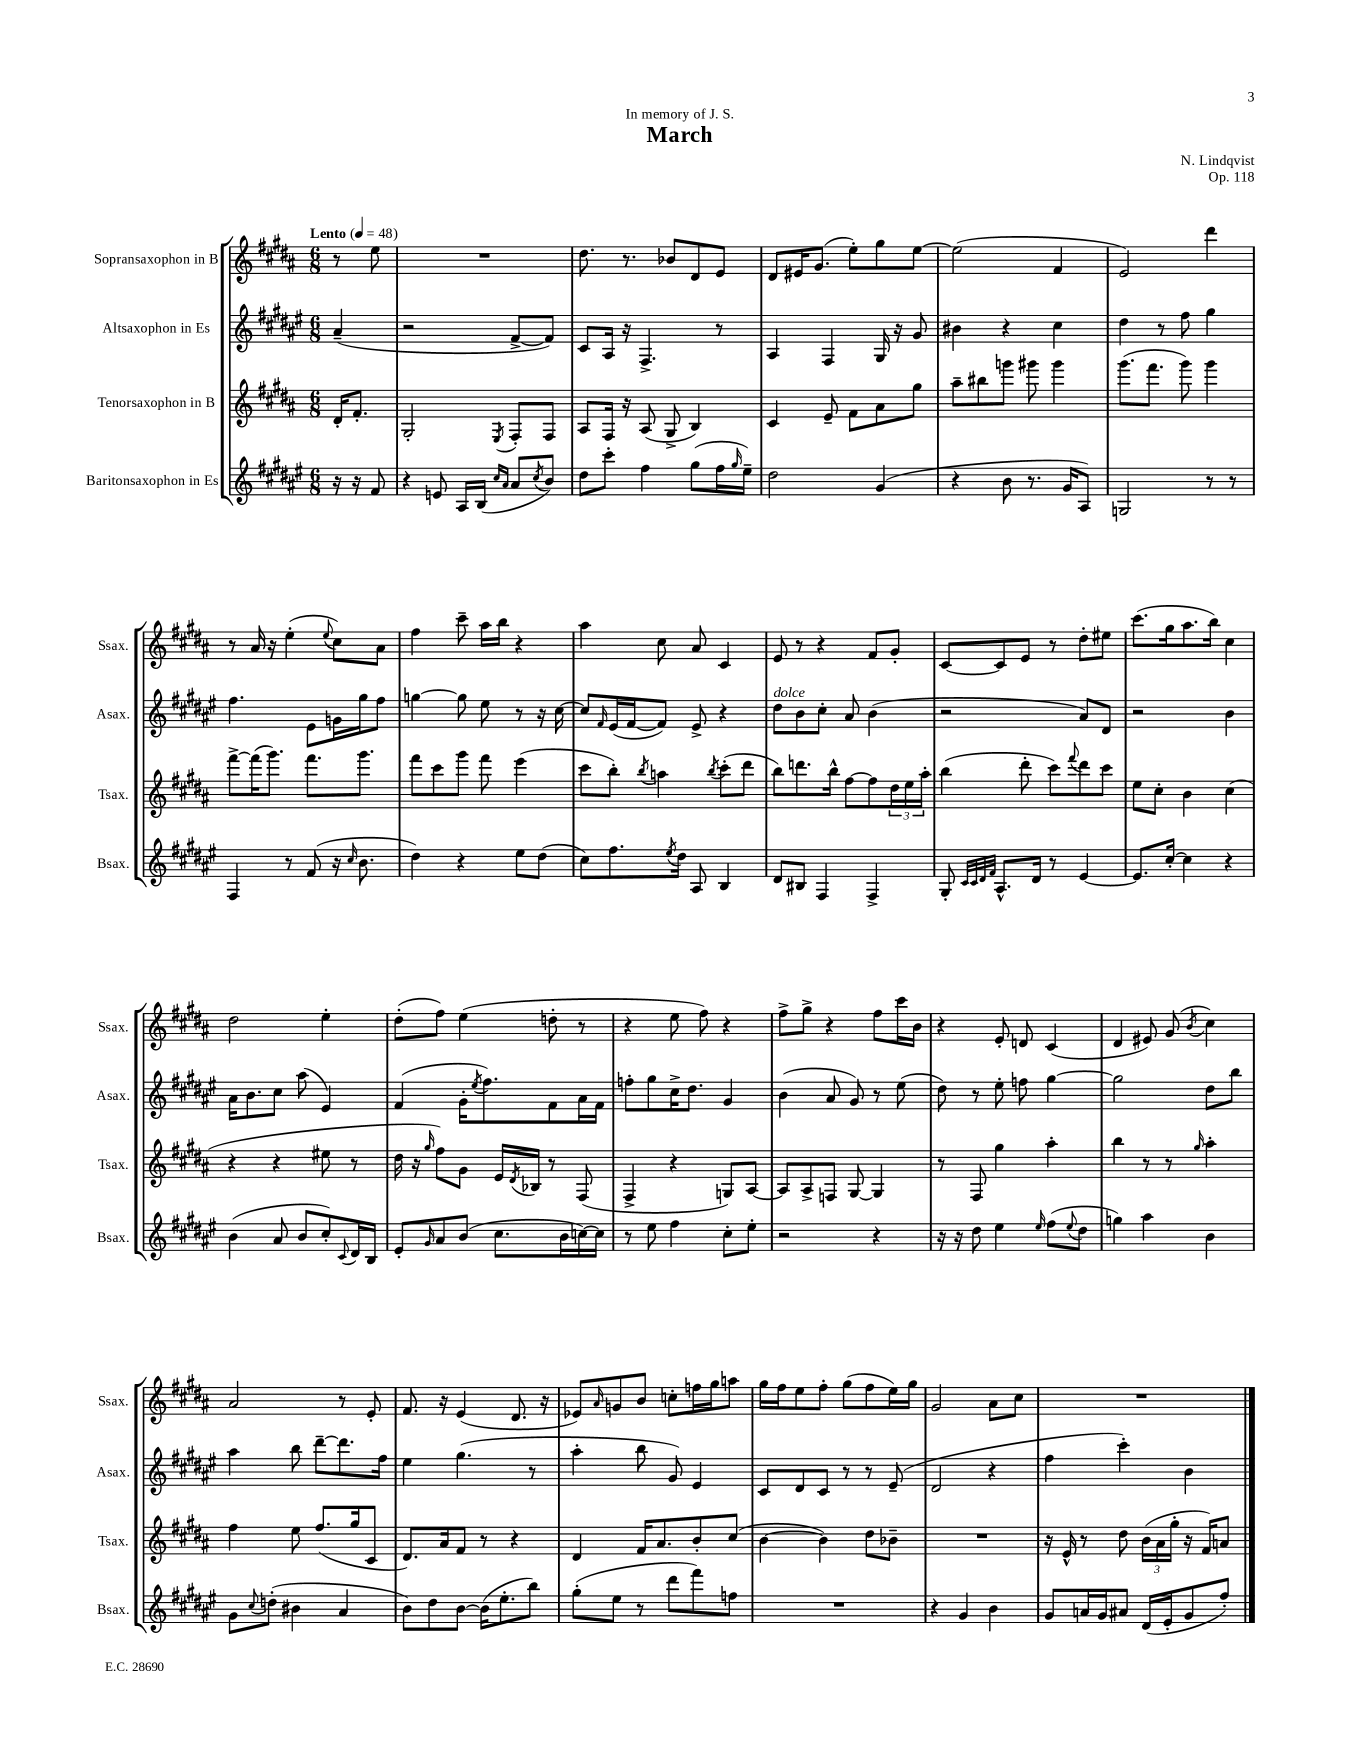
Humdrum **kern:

**kern	**kern	**kern	**kern
*part4	*part3	*part2	*part1
*staff4	*staff3	*staff2	*staff1
*I"Baritonsaxophon in Es	*I"Tenorsaxophon in B	*I"Altsaxophon in Es	*I"Sopransaxophon in B
*I'Bsax.	*I'Tsax.	*I'Asax.	*I'Ssax.
*clefG2	*clefG2	*clefG2	*clefG2
*k[f#c#g#d#a#e#]	*k[f#c#g#d#a#]	*k[f#c#g#d#a#e#]	*k[f#c#g#d#a#]
*M6/8	*M6/8	*M6/8	*M6/8
*MM48	*MM48	*MM48	*MM48
=	=	=	=
!	!	!	!LO:TX:a:B:t=Lento
16r	16d#'/KL	(4a#~/	8r
16r	8.f#'/J	.	.
8f#/	.	.	8ee\
=1	=1	=1	=1
4r	2G#'/	2r	2.r
8en/	.	.	.
16A#/LL	.	.	.
(16B/JJ	.	.	.
16qqcc#/LL	.	.	.
16qqa#/JJ	8qE/	.	.
8a#/L	8F#'/L	[8f#^/L	.
8qcc#/	.	.	.
8b/J)	8F#/J	8f#/J])	.
=2	=2	=2	=2
8dd#\L	8A#/L	8c#/L	8.dd#\
8ccc#'\J	16F#/Jk	16A#/Jk	.
.	16r	16r	8.r
4ff#\	(8A#/	4.F#^/	.
.	8G#^/	.	8b-X/L
(8gg#\L	4B/)	.	8d#/
16ff#\L	.	8r	8e/J
16qqgg#/	.	.	.
16ee#~\JJ)	.	.	.
=3	=3	=3	=3
2dd#\	4c#/	4A#/	8d#/L
.	.	.	16e#X/K
.	.	.	(8.g#/J
.	8e~/	4F#/	.
.	8f#\L	.	8ee'\L)
(4g#/	8a#\	16G#/	8gg#\
.	.	16r	.
.	8gg#\J	8g#/	[8ee\J
=4	=4	=4	=4
4r	8aa#~\L	4b#X\	(2ee\]
.	8bb#X\	.	.
8b\	8gggn\J	4r	.
8.r	8ggg#X\	.	.
.	4ggg#\	4cc#\	4f#/
16g#/KL	.	.	.
8A#/J)	.	.	.
=5	=5	=5	=5
2Gn/	(8.ggg#\L	4dd#\	2e/)
.	8.fff#\J	.	.
.	.	8r	.
.	8ggg#\)	8ff#\	.
8r	4ggg#\	4gg#\	4ddd#\
8r	.	.	.
!!LO:LB:g=z
=6	=6	=6	=6
4F#/	[8fff#^\L	4.ff#\	8r
.	(16fff#\K]	.	16a#/
.	8.ggg#\J)	.	16r
8r	.	.	(4ee'\
(8f#/	8.fff#\L	8e#\L	.
.	.	.	8qqee/
16r	.	16gn\L	8cc#\L)
16qqcc#/	.	.	.
8.b\	8.ggg#\J	16gg#\J	.
.	.	8ff#\J	8a#\J
=7	=7	=7	=7
4dd#\)	8fff#\L	[4ggn\	4ff#\
.	8ccc#\	.	.
4r	8ggg#\J	8gg\]	8ccc#~\
.	8fff#\	8ee#\	16aa#\LL
.	.	.	16bb\JJ
8ee#\L	(4eee\	8r	4r
(8dd#\J	.	16r	.
.	.	[16cc#\	.
=8	=8	=8	=8
8cc#\L)	8ccc#\L	8cc#/L]	4aa#\
.	.	16qqf#/	.
8.ff#\	8bb'\J)	(16e#/L	.
.	.	[16f#/J	.
.	8qbb/	.	.
.	4aan\	8f#/J])	8cc#\
8qee#/	.	.	.
16dd#\Jk	.	.	.
8A#/	.	8e#^/	8a#/
.	8qbb/	.	.
4B/	(8ccc#'\L	4r	4c#/
.	8ddd#\J	.	.
=9	=9	=9	=9
!	!	!LO:TX:a:i:t=dolce	!
8d#/L	8bb\L)	8dd#\L	8e/
8B#X/J	8.dddn\	8b\	8r
4F#/	.	8cc#'\J	4r
.	16bb^^\Jk	.	.
.	[8ff#\L	8a#/	.
4F#^/	8ff#\]	(4b\	8f#/L
.	24dd#\L	.	8g#'/J
.	24ee\	.	.
.	24aa#'\JJ	.	.
=10	=10	=10	=10
8G#'/	(4bb\	2r	[8c#/L
32qqc#/LLL	.	.	.
32qqc#/	.	.	.
32qqd#/	.	.	.
32qqf#/JJJ	.	.	.
8.A#^^/L	.	.	8c#/]
.	8ddd#'\	.	8e/J
16d#/Jk	.	.	.
8r	8ccc#\L)	.	8r
.	8qqfff#/	.	.
[4e#/	8ddd#\	8a#/L)	8dd#'\L
.	8ccc#\J	8d#/J	8ee#X\J
=11	=11	=11	=11
8.e#/L]	8ee\L	2r	(8.ccc#\L
.	8cc#'\J	.	.
[16cc#'/Jk	.	.	16gg#\k
4cc#\]	4b\	.	8.aa#\
.	.	.	16bb\Jk)
4r	(4cc#\	4b\	4cc#\
!!LO:LB:g=z
=12	=12	=12	=12
(4b\	4r	16a#\KL	2dd#\
.	.	8.b\	.
8a#/	4r	8cc#\J	.
8b/L	.	(8aa#\	.
8cc#'/)	8ee#X\	4e#/)	4ee'\
8qqc#/	.	.	.
16d#/L	8r	.	.
16B/JJ	.	.	.
=13	=13	=13	=13
8e#'/L	16dd#\	(4f#/	(8dd#'\L
.	16r	.	.
16qqg#/	16qqgg#/	.	.
8a#/	8ff#\L)	.	8ff#\J)
(8b/J	8g#\J	16g#'\KL	(4ee\
.	.	8qee#/	.
.	.	8.ff#\)	.
8.cc#\L	16e/LL	.	.
.	8qd#/	.	.
.	16B-X/JJ	.	.
.	8r	8f#\	8ddn'\
16b\L	.	.	.
[16ccn\)	(8F#/	16a#\L	8r
16cc\JJ]	.	16f#\JJ	.
=14	=14	=14	=14
8r	4F#^/	8ffn'\L	4r
8ee#\	.	8gg#\	.
4ff#\	4r	16cc#^\K	8ee\
.	.	8.dd#\J	.
.	.	.	8ff#\)
8cc#'\L	8Gn/L)	4g#/	4r
8ee#'\J	[8A#/J	.	.
=15	=15	=15	=15
2r	8A#/L]	(4b\	8ff#^\L
.	8A#^/	.	8gg#^\J
.	8Fn/J	8a#/	4r
.	[8G#/	8g#/)	.
4r	4G#/]	8r	8ff#\L
.	.	(8ee#\	16ccc#\L
.	.	.	16b\JJ
=16	=16	=16	=16
16r	8r	8dd#\)	4r
16r	.	.	.
8dd#\	8F#/	8r	.
4ee#\	4gg#\	8ee#'\	8e'/
.	.	8ffn\	8dn/
16qqee#/	.	.	.
(8ff#\L	4aa#'\	[4gg#\	(4c#/
8qqee#/	.	.	.
8dd#\J	.	.	.
=17	=17	=17	=17
4ggn\)	4bb\	2gg#\]	4d#/
4aa#\	8r	.	8e#X/)
.	8r	.	(8g#/
.	16qqgg#/	.	8qb/
4b\	4aa#'\	8dd#\L	4cc#\)
.	.	8bb\J	.
!!LO:LB:g=z
=18	=18	=18	=18
8g#\L	4ff#\	4aa#\	2a#/
8qqcc#/	.	.	.
(8ddn'\J	.	.	.
4b#X\	8ee\	8bb\	.
.	(8.ff#/L	[8ddd#~\L	.
4a#/	.	8.ddd#\]	8r
.	16gg#/k	.	.
.	8c#/J	.	8e'/
.	.	16ff#\Jk	.
=19	=19	=19	=19
8b\L)	8.d#/L)	4ee#\	8.f#/
8dd#\	.	.	.
.	16a#/k	.	16r
[8b\J	8f#/J	(4.gg#\	(4e/
(16b\KL]	8r	.	.
8.ee#'\	.	.	.
.	4r	.	8.d#/
8bb\J)	.	8r	.
.	.	.	16r
=20	=20	=20	=20
(8gg#'\L	4d#/	4aa#'\	8e-X/L)
.	.	.	16qqa#/
8ee#\J	.	.	8gn/
8r	16f#/KL	8bb\	8b/J
.	8.a#/	.	.
8ddd#\L	.	8g#/)	8ccn'\L
8fff#\)	8b'/	4e#/	16ffn\L
.	.	.	16gg#\J
8ffn\J	(8cc#/J	.	8aan\J
=21	=21	=21	=21
2.r	[4b\	8c#/L	16gg#\LL
.	.	.	16ff#\J
.	.	8d#/	8ee\
.	4b\])	8c#/J	8ff#'\J
.	.	8r	(8gg#\L
.	8dd#\L	8r	8ff#\
.	8b-X~\J	(8e#~/	16ee\L)
.	.	.	16gg#\JJ
=22	=22	=22	=22
4r	2.r	2d#/	2g#/
4g#/	.	.	.
4b\	.	4r	8a#\L
.	.	.	8cc#\J
=23	=23	=23	=23
8g#/L	16r	4ff#\	2.r
.	16e^^/	.	.
16an/L	8r	.	.
16g#/J	.	.	.
8a#X/J	8dd#\	4ccc#'\)	.
(16d#/LL	(24b\LL	.	.
.	24a#\	.	.
16e#'/J	.	.	.
.	24gg#'\JJ	.	.
8g#/	16r	4b\	.
.	16f#/KL)	.	.
8ff#'/J)	8an/J	.	.
==	==	==	==
*-	*-	*-	*-
